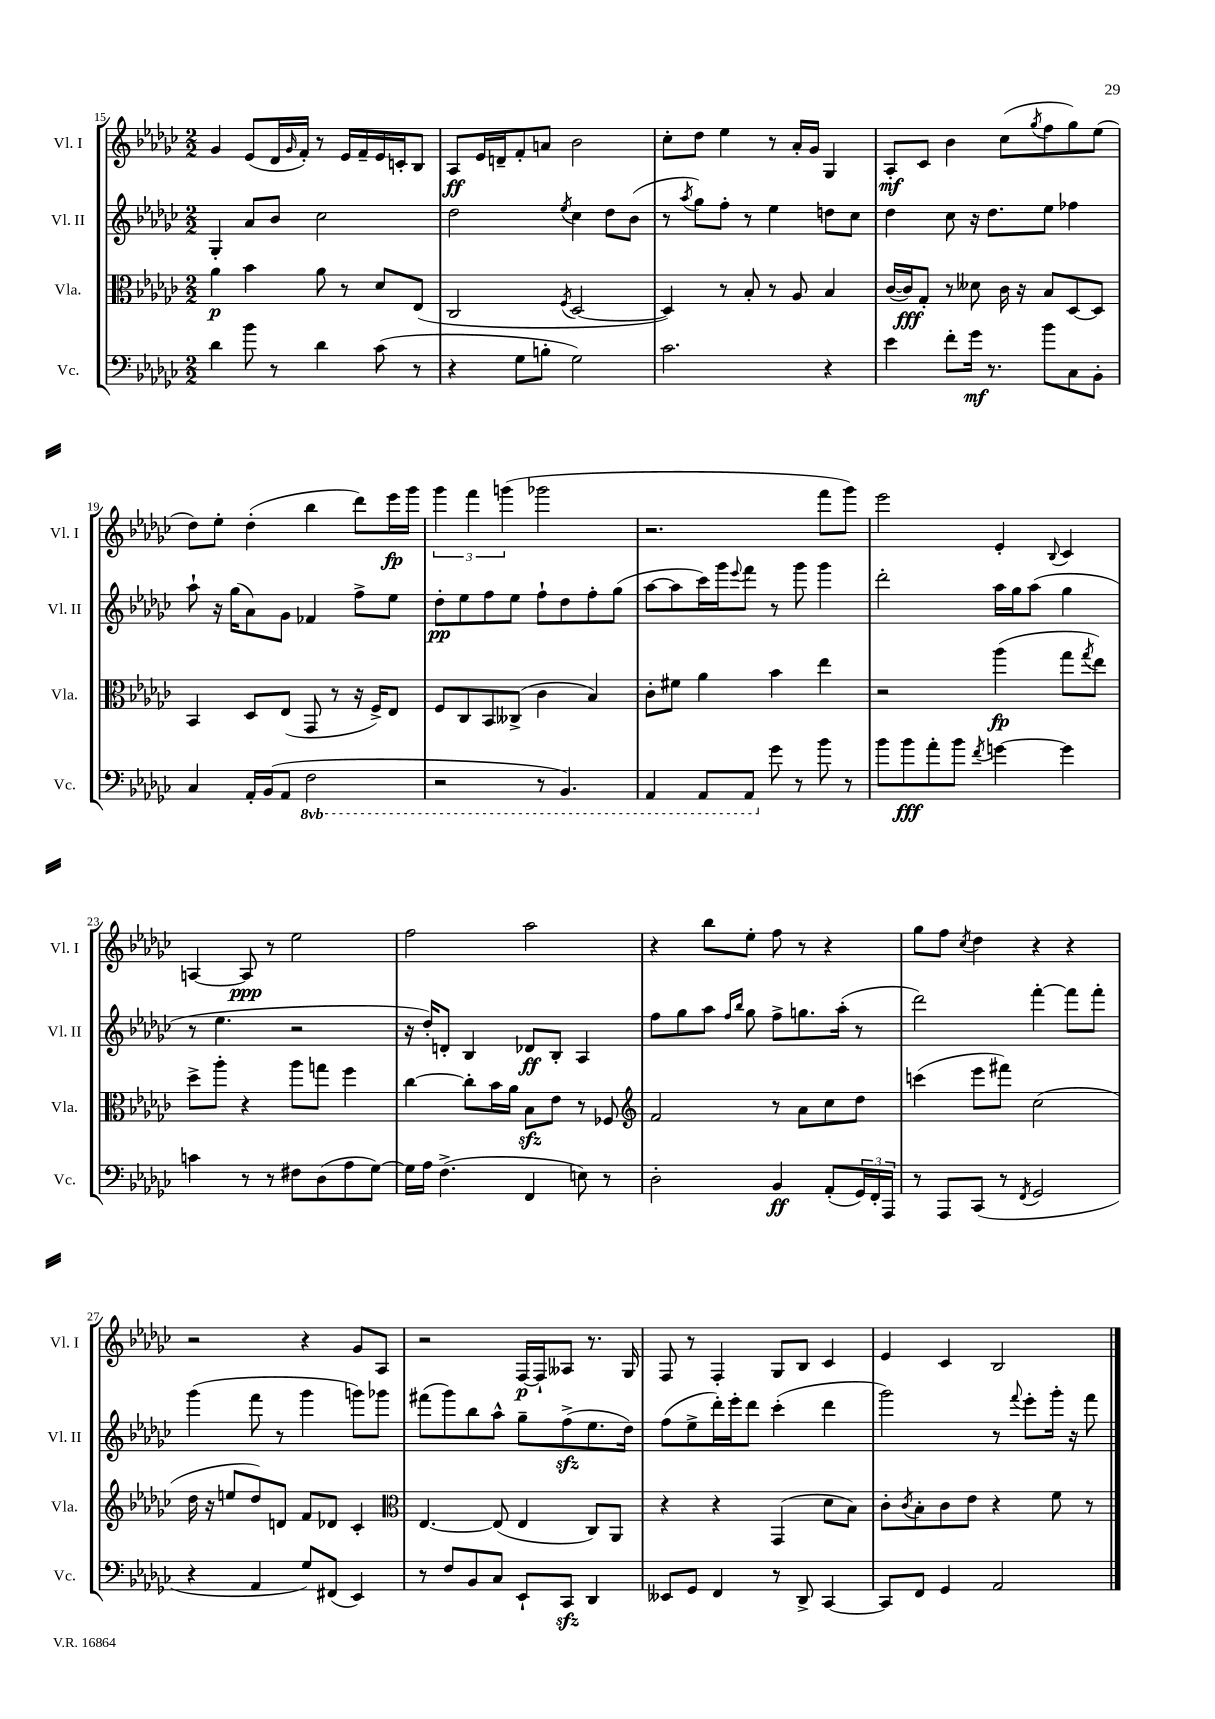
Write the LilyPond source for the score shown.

<<
\new StaffGroup <<
\new Staff = "s0" \with { instrumentName = "Vl. I" shortInstrumentName = "Vl. I" } {
    \clef treble \key ges \major \numericTimeSignature \time 2/2
    ges'4 ees'8( des'16 \grace { ges'16 } f'16-.) r8 ees'16 f'16-- ees'16 c'16-. bes8 |
    aes8\ff ees'16 d'16-- f'8-. a'8 bes'2 |
    ces''8-. des''8 ees''4 r8 aes'16-. ges'16 ges4 |
    aes8-.\mf ces'8 bes'4 ces''8( \acciaccatura { ges''8 } f''8 ges''8) ees''8( |
    des''8) ees''8-. des''4-.( bes''4 des'''8) ees'''16\fp ges'''16 |
    \tuplet 3/2 { ges'''4 f'''4 g'''4( } ges'''2 |
    r2. f'''8 ges'''8) |
    ees'''2 ees'4-. \appoggiatura { bes8 } ces'4 |
    a4~ a8\ppp r8 ees''2 |
    f''2 aes''2 |
    r4 bes''8 ees''8-. f''8 r8 r4 |
    ges''8 f''8 \acciaccatura { ces''8 } des''4 r4 r4 |
    r2 r4 ges'8 aes8 |
    r2 f16~\p f16-! aeses8 r8. ges16 |
    f8 r8 f4-. ges8 bes8 ces'4 |
    ees'4 ces'4 bes2 \bar "|." |
}
\new Staff = "s1" \with { instrumentName = "Vl. II" shortInstrumentName = "Vl. II" } {
    \clef treble \key ges \major \numericTimeSignature \time 2/2
    ges4-. aes'8 bes'8 ces''2 |
    des''2 \acciaccatura { ees''8 } ces''4 des''8 bes'8( |
    r8 \acciaccatura { aes''8 } ges''8) f''8-. r8 ees''4 d''8 ces''8 |
    des''4 ces''8 r16 des''8. ees''8 fes''4 |
    aes''8-! r16 ges''16( aes'8) ges'8 fes'4 f''8-> ees''8 |
    des''8-.\pp ees''8 f''8 ees''8 f''8-! des''8 f''8-. ges''8( |
    aes''8~ aes''8 ces'''16) ges'''16 \appoggiatura { ees'''8 } f'''8 r8 ges'''8 ges'''4 |
    des'''2-. aes''16 ges''16 aes''8( ges''4 |
    r8 ees''4. r2 |
    r16 des''16-.) d'8-. bes4 des'8\ff bes8-. aes4 |
    f''8 ges''8 aes''8 \grace { f''16 bes''16 } ges''8 f''8-> g''8. aes''16-.( r8 |
    des'''2) f'''4~-. f'''8 f'''8-. |
    ges'''4( f'''8 r8 ges'''4 g'''8) ges'''8 |
    fis'''8( ges'''8) bes''8 aes''8-^ ges''8-- f''8->\sfz( ees''8. des''16) |
    f''8( ees''8-> des'''16-.) ees'''16-. des'''8 ces'''4-.( des'''4 |
    ges'''2) r8 \appoggiatura { f'''8 } ees'''8-. ges'''16-. r16 f'''8 \bar "|." |
}
\new Staff = "s2" \with { instrumentName = "Vla." shortInstrumentName = "Vla." } {
    \clef alto \key ges \major \numericTimeSignature \time 2/2
    aes'4\p bes'4 aes'8 r8 des'8 ees8( |
    ces2 \acciaccatura { f8 } des2~ |
    des4) r8 bes8-. r8 aes8 bes4 |
    ces'16~( ces'16\fff) ges8-. r8 deses'8 ces'16 r16 bes8 des8~ des8 |
    bes,4 des8 ees8( ges,8 r8 r16 f16->) ees8 |
    f8 ces8 bes,8 ceses8->( ces'4 bes4) |
    ces'8-. fis'8 aes'4 bes'4 ees''4 |
    r2 aes''4\fp( ges''8 \acciaccatura { ges''8 } ees''8) |
    des''8-> aes''8-. r4 aes''8 g''8 f''4 |
    ces''4~ ces''8-. bes'16 aes'16 bes8\sfz ees'8 r8 fes8 |
    \clef treble f'2 r8 aes'8 ces''8 des''8 |
    c'''4( ees'''8 fis'''8) ces''2( |
    des''16 r16 e''8 des''8) d'8 f'8 des'8 ces'4-. |
    \clef alto ees4.~ ees8( ees4 ces8) aes,8 |
    r4 r4 ges,4( des'8 bes8) |
    ces'8-. \acciaccatura { ces'8 } bes8-. ces'8 ees'8 r4 f'8 r8 \bar "|." |
}
\new Staff = "s3" \with { instrumentName = "Vc." shortInstrumentName = "Vc." } {
    \clef bass \key ges \major \numericTimeSignature \time 2/2 \set Staff.ottavationMarkups = #ottavation-simple-ordinals
    des'4 bes'8 r8 des'4 ces'8( r8 |
    r4 ges8 b8-. ges2) |
    ces'2. r4 |
    ees'4 f'8-. ges'16\mf r8. bes'8 ces8 bes,8-. |
    ces4 aes,16-. bes,16( aes,8 \ottava #-1 f,2 |
    r2 r8 bes,,4.) |
    aes,,4 aes,,8 aes,,8 \ottava #0 ges'8 r8 bes'8 r8 |
    bes'8 bes'8\fff aes'8-. bes'8 \acciaccatura { f'8 } g'4~ g'4 |
    c'4 r8 r8 fis8 des8( aes8 ges8~) |
    ges16 aes16 f4.->( f,4 e8) r8 |
    des2-. bes,4\ff aes,8-.( \tuplet 3/2 { ges,16) f,16-. aes,,16 } |
    r8 aes,,8 ces,8( r8 \acciaccatura { f,8 } ges,2 |
    r4 aes,4 ges8) fis,8( ees,4) |
    r8 f8 bes,8 ces8 ees,8-! ces,8\sfz des,4 |
    eeses,8 ges,8 f,4 r8 des,8-> ces,4~ |
    ces,8 f,8 ges,4 aes,2 \bar "|." |
}
>>
>>
\layout { \context { \Score currentBarNumber = #15 } }
